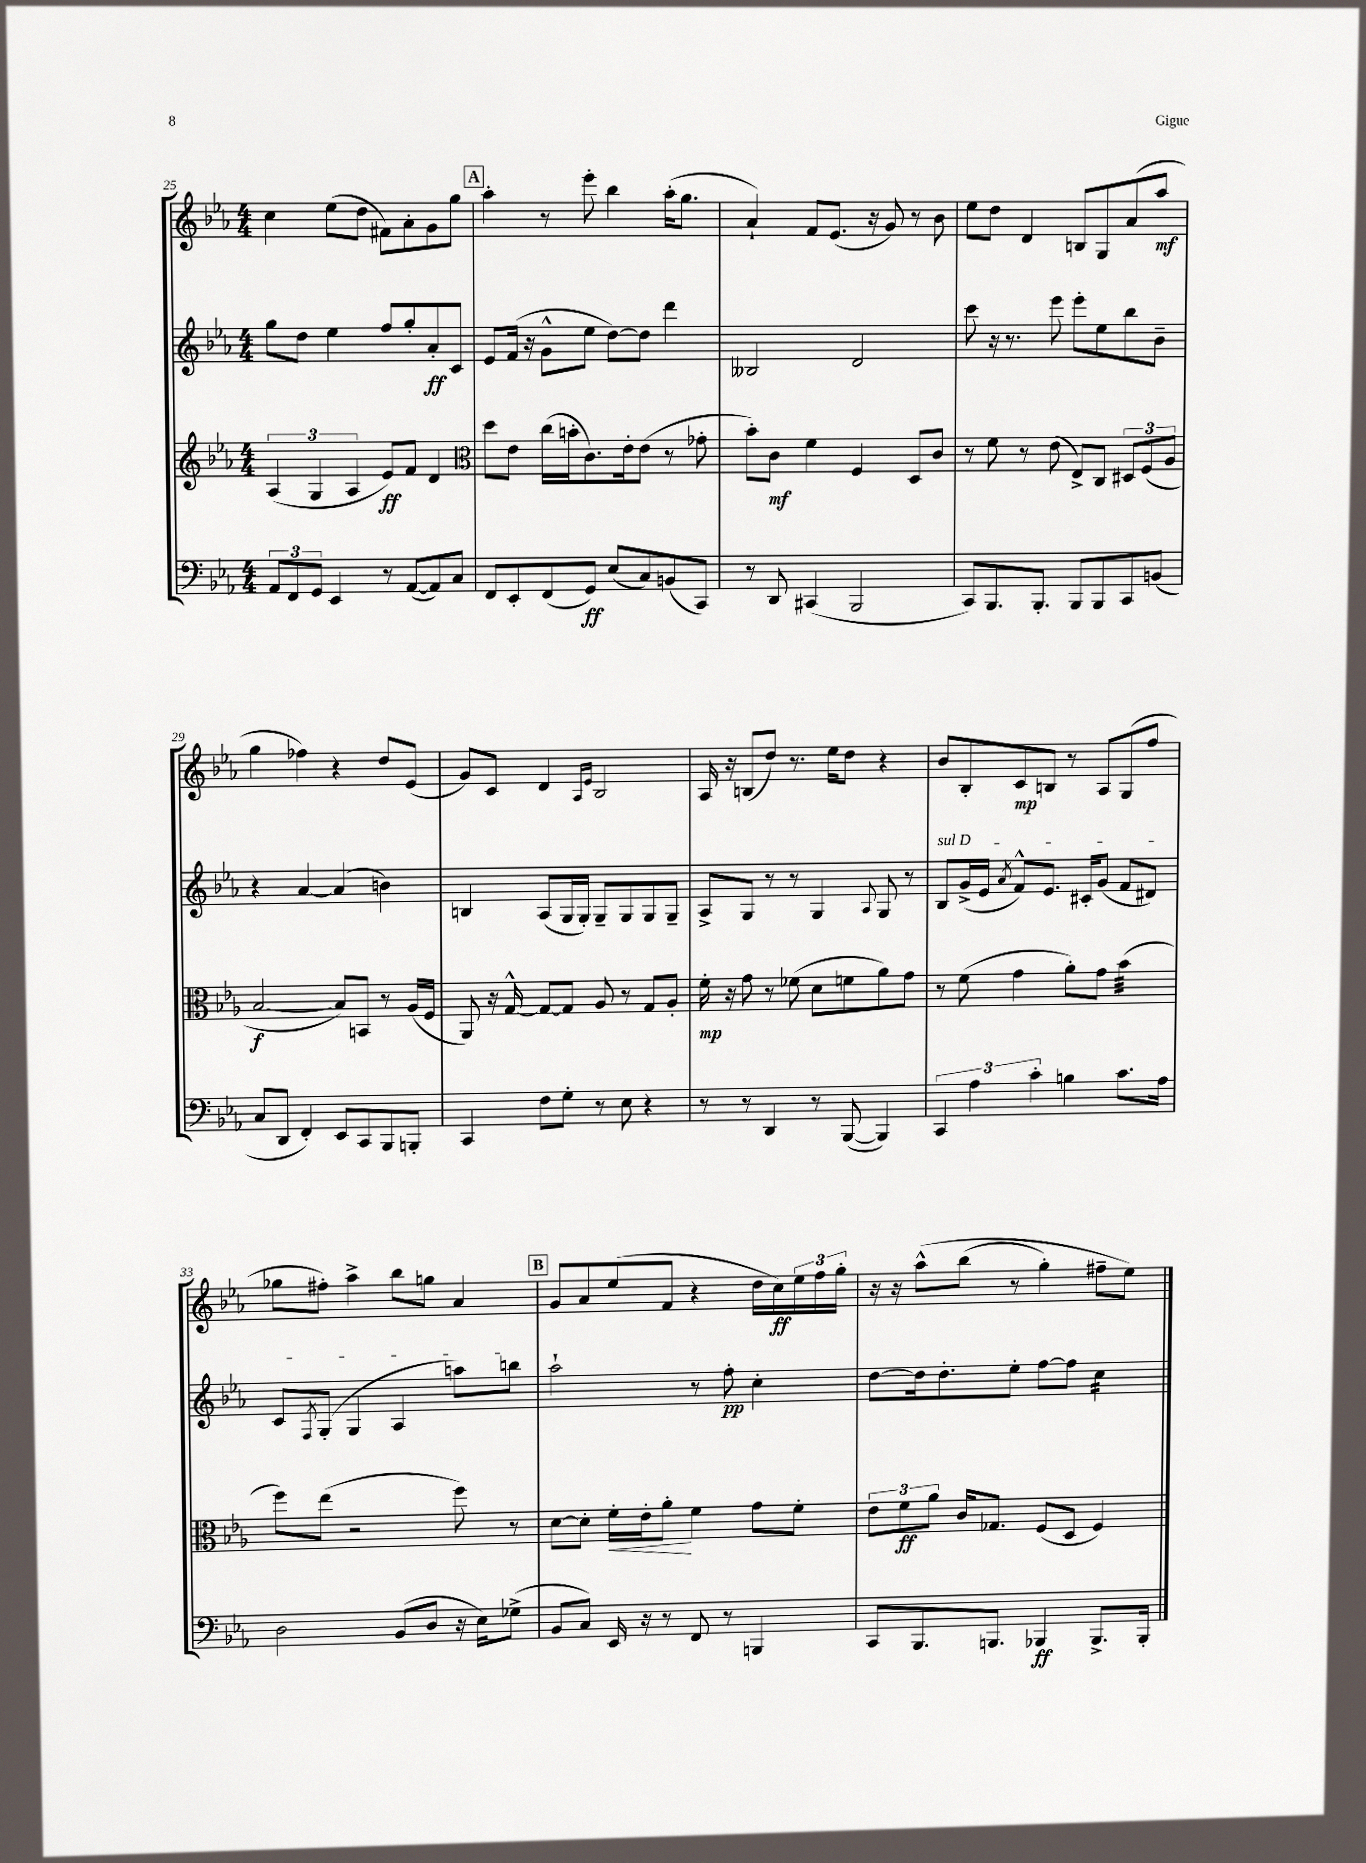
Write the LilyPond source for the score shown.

<<
\new StaffGroup <<
\new Staff = "s0" {
    \clef treble \key ees \major \numericTimeSignature \time 4/4
    c''4 ees''8( d''8 fis'8) aes'8-. g'8 g''8 |
    \mark \markup { \box "A" } aes''4-. r8 ees'''8-. bes''4 aes''16-.( g''8. |
    aes'4-!) f'8 ees'8.( r16 g'8) r8 bes'8 |
    ees''8 d''8 d'4 b8 g8 aes'8( aes''8\mf |
    g''4 fes''4) r4 d''8 ees'8( |
    g'8) c'8 d'4 \grace { aes16 ees'16 } bes2 |
    aes16 r16 b8( d''8) r8. ees''16 d''8 r4 |
    bes'8 bes8-. c'8\mp b8 r8 aes8 g8( f''8 |
    ges''8 fis''8-.) aes''4-> bes''8 g''8 aes'4 |
    \mark \markup { \box "B" } g'8 aes'8 ees''8( f'8 r4 d''16 c''16\ff) \tuplet 3/2 { ees''16 f''16 g''16-. } |
    r16 r16 aes''8-^\( bes''8( r8 g''4-.) fis''8-- ees''8\) \bar "|." |
}
\new Staff = "s1" {
    \clef treble \key ees \major \numericTimeSignature \time 4/4
    g''8 d''8 ees''4 f''8 g''8-. aes'8-.\ff c'8 |
    \mark \markup { \box "A" } ees'8 f'16( r16 g'8-^ ees''8 d''8~) d''8 d'''4 |
    beses2 d'2 |
    c'''8 r16 r8. ees'''8 ees'''8-. ees''8 bes''8 bes'8-- |
    r4 aes'4~ aes'4( b'4) |
    b4 aes8( g16 g16-.) g8-- g8 g8 g8-- |
    aes8-> g8 r8 r8 g4 \appoggiatura { aes8 } g8 r8 |
    \once \override TextSpanner.bound-details.left.text = \markup { \italic "sul D" } bes8\startTextSpan g'16->( ees'16 \acciaccatura { aes'8 } f'8-^) ees'8. cis'16-. g'8( f'8 dis'8) |
    c'8 \acciaccatura { f8 } g8-.( g4 aes4 a''8) b''8\stopTextSpan |
    \mark \markup { \box "B" } aes''2-! r8 f''8-.\pp c''4-. |
    d''8~ d''16 d''8.-. ees''8-. f''8~ f''8 c''4:16 \bar "|." |
}
\new Staff = "s2" {
    \clef treble \key ees \major \numericTimeSignature \time 4/4
    \tuplet 3/2 { aes4( g4 aes4 } ees'8\ff) f'8 d'4 |
    \mark \markup { \box "A" } \clef alto d''8 ees'8 c''16( b'16-. c'8.) ees'16-. ees'8( r8 ges'8-. |
    bes'8-.) c'8\mf f'4 f4 d8 c'8 |
    r8 f'8 r8 ees'8( ees8->) c8 \tuplet 3/2 { dis8 f8( aes8 } |
    bes2~\f bes8) b,8 r8 aes16( f16 |
    aes,8) r16 g16~-^ g8~ g8 aes8 r8 g8 aes8-. |
    f'16-.\mp r16 g'8 r8 fes'8( d'8 f'8 aes'8) g'8 |
    r8 f'8( g'4 aes'8-.) g'8 bes'4:32( |
    f''8) ees''8( r2 f''8) r8 |
    \mark \markup { \box "B" } d'8~ d'8-. f'16-.\< ees'16-. aes'8-.\! f'4 g'8 f'8-. |
    \tuplet 3/2 { ees'8 f'8\ff aes'8 } c'16 ges8. f8( d8 f4) \bar "|." |
}
\new Staff = "s3" {
    \clef bass \key ees \major \numericTimeSignature \time 4/4
    \tuplet 3/2 { aes,8 f,8 g,8 } ees,4 r8 aes,8~( aes,8) c8 |
    \mark \markup { \box "A" } f,8 ees,8-. f,8( g,8\ff) ees8( c8) b,8( c,8) |
    r8 d,8 cis,4( bes,,2 |
    c,8) bes,,8. bes,,8.-. bes,,8 bes,,8 c,8 b,8( |
    c8 d,8 f,4-.) ees,8 c,8 bes,,8 b,,8-. |
    c,4 f8 g8-. r8 ees8 r4 |
    r8 r8 d,4 r8 bes,,8~( bes,,4) |
    \tuplet 3/2 { c,4 aes4 c'4-. } b4 c'8. aes16 |
    d2 bes,8( d8 r16 ees16) ges8->( |
    \mark \markup { \box "B" } bes,8 c8) ees,16 r16 r8 f,8 r8 b,,4 |
    c,8 bes,,8. b,,8. bes,,4\ff bes,,8.-> bes,,16-. \bar "|." |
}
>>
>>
\layout { \context { \Score currentBarNumber = #25 } }
